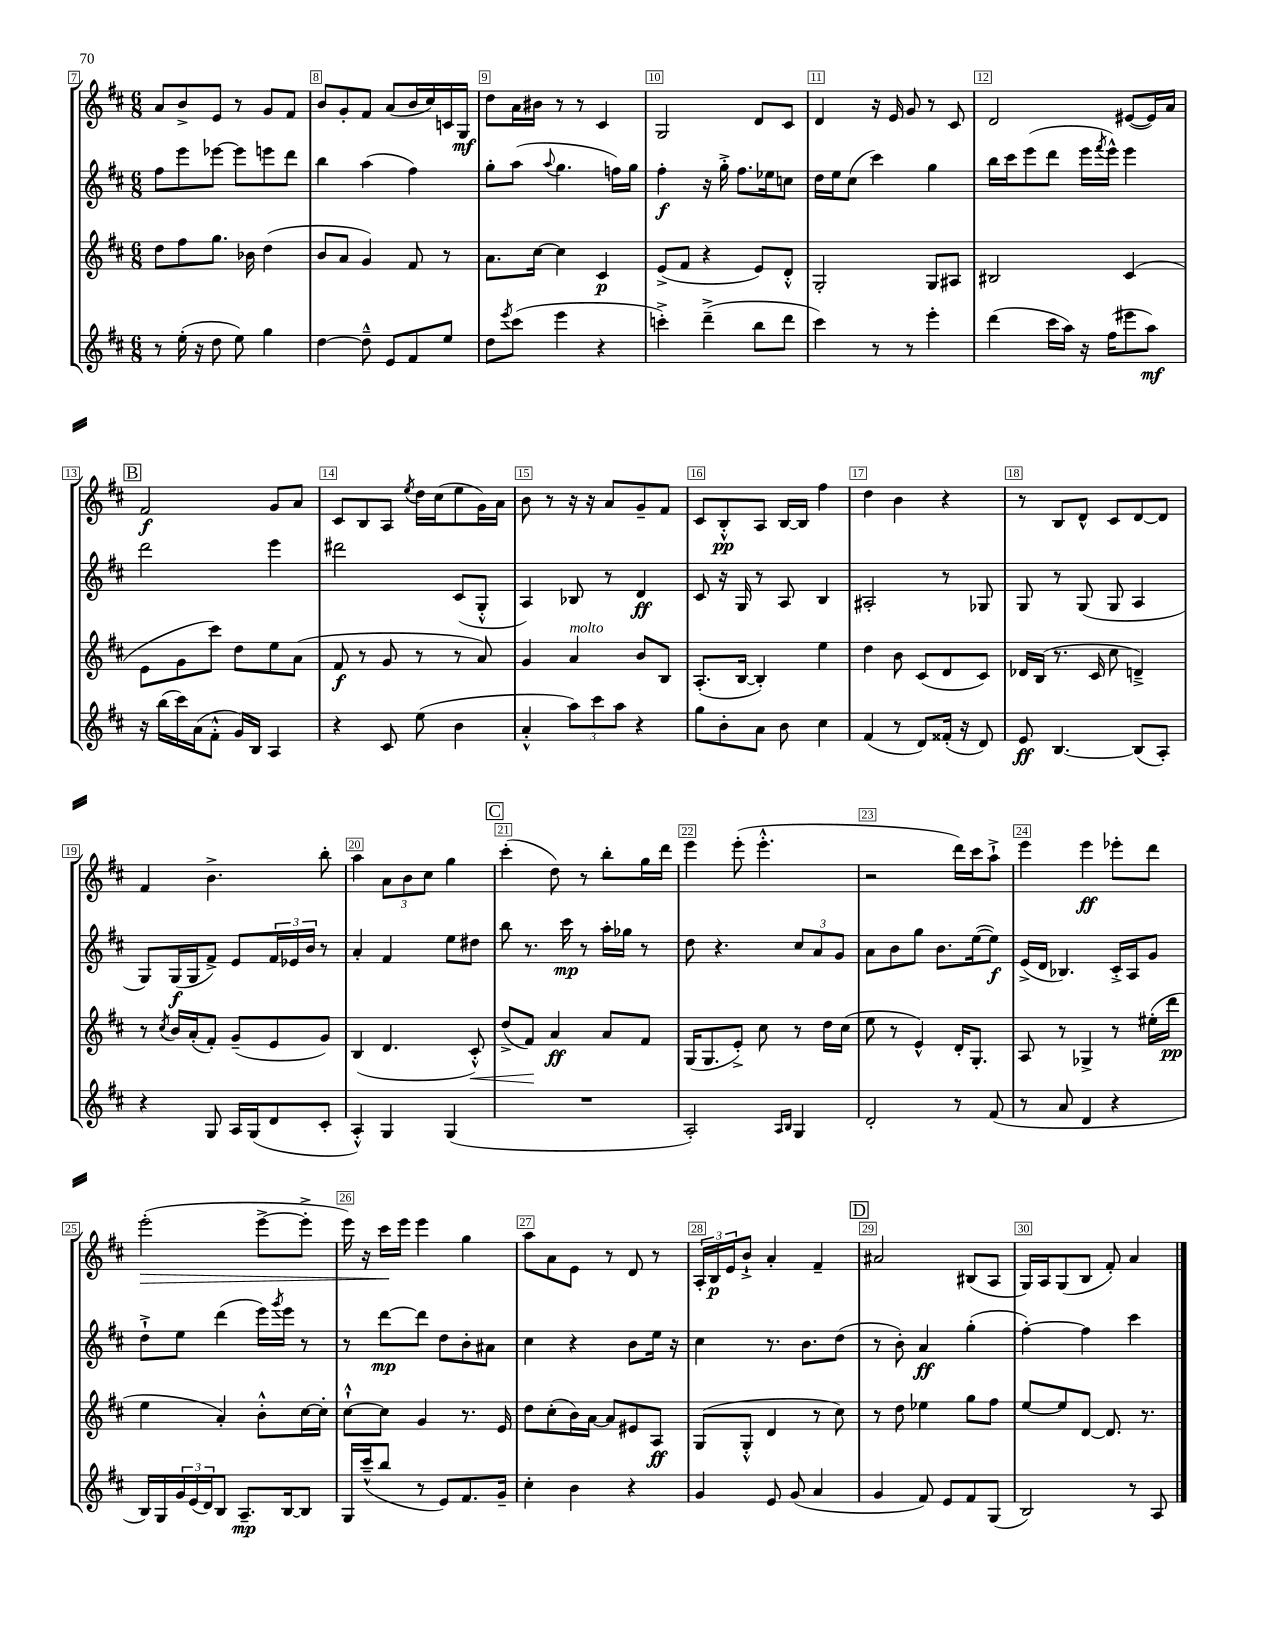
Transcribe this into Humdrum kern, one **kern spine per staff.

**kern	**kern	**kern	**kern
*staff4	*staff3	*staff2	*staff1
*clefG2	*clefG2	*clefG2	*clefG2
*k[f#c#]	*k[f#c#]	*k[f#c#]	*k[f#c#]
*M6/8	*M6/8	*M6/8	*M6/8
8r	8dd	8ff#	8a
(16ee'	8ff#	8eee	8b^
16r	.	.	.
8dd	8.gg	[8eee-	8e
8ee)	.	8eee-]	8r
.	16b-	.	.
4gg	(4dd	8eee	8g
.	.	8ddd	8f#
=	=	=	=
[4dd	8b	4bb	8b
.	8a	.	8g'
8dd~^^]	4g)	(4aa	8f#
8e	.	.	(8a
8f#	8f#	4ff#)	16b
.	.	.	16cc#)
8ee	8r	.	16c
.	.	.	16G
=	=	=	=
8dd	8.a	8gg'	8dd
8qeee	.	.	.
(8ccc#	.	(8aa	16a
.	[16cc#	.	16b#
.	.	8qqaa	.
4eee	4cc#]	4.gg	8r
.	.	.	8r
4r	4c#	.	4c#
.	.	16ff)	.
.	.	16gg	.
=	=	=	=
4ccc'^)	(8e^	4ff#'	2G
.	8f#	.	.
(4ddd~^	4r	16r	.
.	.	16gg'^	.
.	.	8.ff#	.
8bb	8e)	.	8d
.	.	16ee-	.
8ddd	8d'^^	8cc	8c#
=	=	=	=
4ccc#)	2G'	16dd	4d
.	.	16ee	.
.	.	(8cc#	.
8r	.	4ccc#)	16r
.	.	.	16e
8r	.	.	8g
4eee'	8G	4gg	8r
.	8A#	.	8c#
=	=	=	=
(4ddd	2B#	16bb	2d
.	.	16ccc#	.
.	.	(8eee	.
16ccc#	.	8ddd	.
16aa)	.	.	.
16r	.	16eee	.
.	.	8qfff#	.
(16ff#	.	16eee^^)	.
8eee#	(4c#	4eee	([8e#
8aa)	.	.	16e#])
.	.	.	16a
=	=	=	=
16r	8e	2ddd	2f#
(16bb	.	.	.
16ccc#)	8g	.	.
(16a	.	.	.
8f#'^^	8ccc#)	.	.
16g)	8dd	.	.
16B	.	.	.
4A	8ee	4eee	8g
.	(8a	.	8a
=	=	=	=
4r	8f#	2ddd#	8c#
.	8r	.	8B
8c#	8g	.	8A
.	.	.	8qee
(8ee	8r	.	16dd
.	.	.	(16cc#
4b	8r	(8c#	8ee
.	8a)	8G'^^	16g)
.	.	.	16a
=	=	=	=
4a'^^	4g	4A)	8b
.	.	.	8r
12aa)	4a	8B-	16r
.	.	.	16r
12ccc#	.	.	.
.	.	8r	8a
12aa	.	.	.
4r	8b	4d	8g~
.	8B	.	8f#
=	=	=	=
8gg	(8.A'	8c#	8c#
8b'	.	16r	8B'^^
.	[16B	16G	.
8a	4B'])	8r	8A
8b	.	8A	[16B
.	.	.	16B]
4cc#	4ee	4B	4ff#
=	=	=	=
(4f#	4dd	2A#'	4dd
8r	8b	.	4b
8d)	(8c#	.	.
(16f##'	8d	8r	4r
16r	.	.	.
8d)	8c#)	8G-	.
=	=	=	=
8e	16d-	8G	8r
.	(16B	.	.
[4.B	8.r	8r	8B
.	.	(8G	8d^^
.	16c#	.	.
.	8cc#	8G	8c#
(8B]	4d~^)	4A	[8d
8A')	.	.	8d]
=	=	=	=
4r	8r	8G)	4f#
.	8qcc#	.	.
.	16b	(16G	.
.	(16a'	16G	.
8G	8f#')	8f#^)	4.b^
16A	(8g~	8e	.
(16G	.	.	.
8d	8e	24f#	.
.	.	24e-	.
.	.	24b	.
8c#'	8g)	8r	8bb'
=	=	=	=
4A'^^)	(4B	4a'	4aa
4G	4.d	4f#	12a
.	.	.	12b
.	.	.	12cc#
(4G	.	8ee	4gg
.	8c#'^^)	8dd#	.
=	=	=	=
2.r	(8dd^	8bb	(4ccc#'
.	8f#)	8.r	.
.	4a	.	8dd)
.	.	16ccc#	.
.	.	8r	8r
.	8a	16aa'	8bb'
.	.	16gg-	.
.	8f#	8r	16gg
.	.	.	16ddd
=	=	=	=
2A')	(16G	8dd	4eee
.	8.G	.	.
.	.	4.r	.
.	8e'^)	.	(8eee'
.	8cc#	.	4.eee'^^
16qqA	.	.	.
16qqB	.	.	.
4G	8r	12cc#	.
.	.	12a	.
.	16dd	.	.
.	.	12g	.
.	(16cc#	.	.
=	=	=	=
2d'	8ee	8a	2r
.	8r	8b	.
.	4e^^)	8gg	.
.	.	8.b	.
8r	16d'	.	16ddd)
.	8.G'	([16ee	16ccc#
(8f#	.	8ee])	8aa`^
=	=	=	=
8r	8A	(16e^	4eee
.	.	16d	.
8a	8r	4.B-)	.
4d	4G-^	.	4eee
4r	8r	16c#'^	8eee-'
.	.	16A	.
.	(16ee#'	8g	8ddd
.	16ddd	.	.
=	=	=	=
16B)	4ee	8dd`^	(2eee'
16G	.	.	.
24g	.	8ee	.
(24e	.	.	.
24d)	.	.	.
8B	4a')	(4ddd	.
8.A~	.	.	.
.	8b'^^	16eee)	[8eee^
.	.	8qggg	.
[16B	.	16eee	.
8B]	[16cc#	8r	8eee'^]
.	16cc#']	.	.
=	=	=	=
16G	[8cc#`^^	8r	16eee)
(16ccc#~^^	.	.	16r
8bb	8cc#]	[8ddd	16ccc#
.	.	.	16eee
8r	4g	8ddd]	4eee
8e)	.	8dd	.
8.f#	8.r	8b'	4gg
.	.	8a#	.
16g~	16e	.	.
=	=	=	=
4cc#'	8dd	4cc#	8aa
.	(8cc#'	.	8a
4b	16b)	4r	8e
.	[16a	.	.
.	8a]	.	8r
4r	8e#	8b	8d
.	8A	16ee	8r
.	.	16r	.
=	=	=	=
4g	(8G	4cc#	24A'
.	.	.	24B
.	.	.	24e
.	8G'^^	.	8b`^
8e	4d	8.r	4a'
(8g	.	.	.
.	.	8.b	.
4a	8r	.	4f#~
.	8cc#)	(8dd	.
=	=	=	=
4g	8r	8r	2a#
.	8dd	8b')	.
8f#)	4ee-	4a	.
8e	.	.	.
8f#	8gg	(4gg'	(8B#
(8G	8ff#	.	8A
=	=	=	=
2B)	[8ee	[4ff#')	16G)
.	.	.	16A
.	8ee]	.	(8G
.	[8d	4ff#]	8B
.	8.d]	.	8f#')
8r	.	4ccc#	4a
.	8.r	.	.
8A	.	.	.
==	==	==	==
*-	*-	*-	*-
